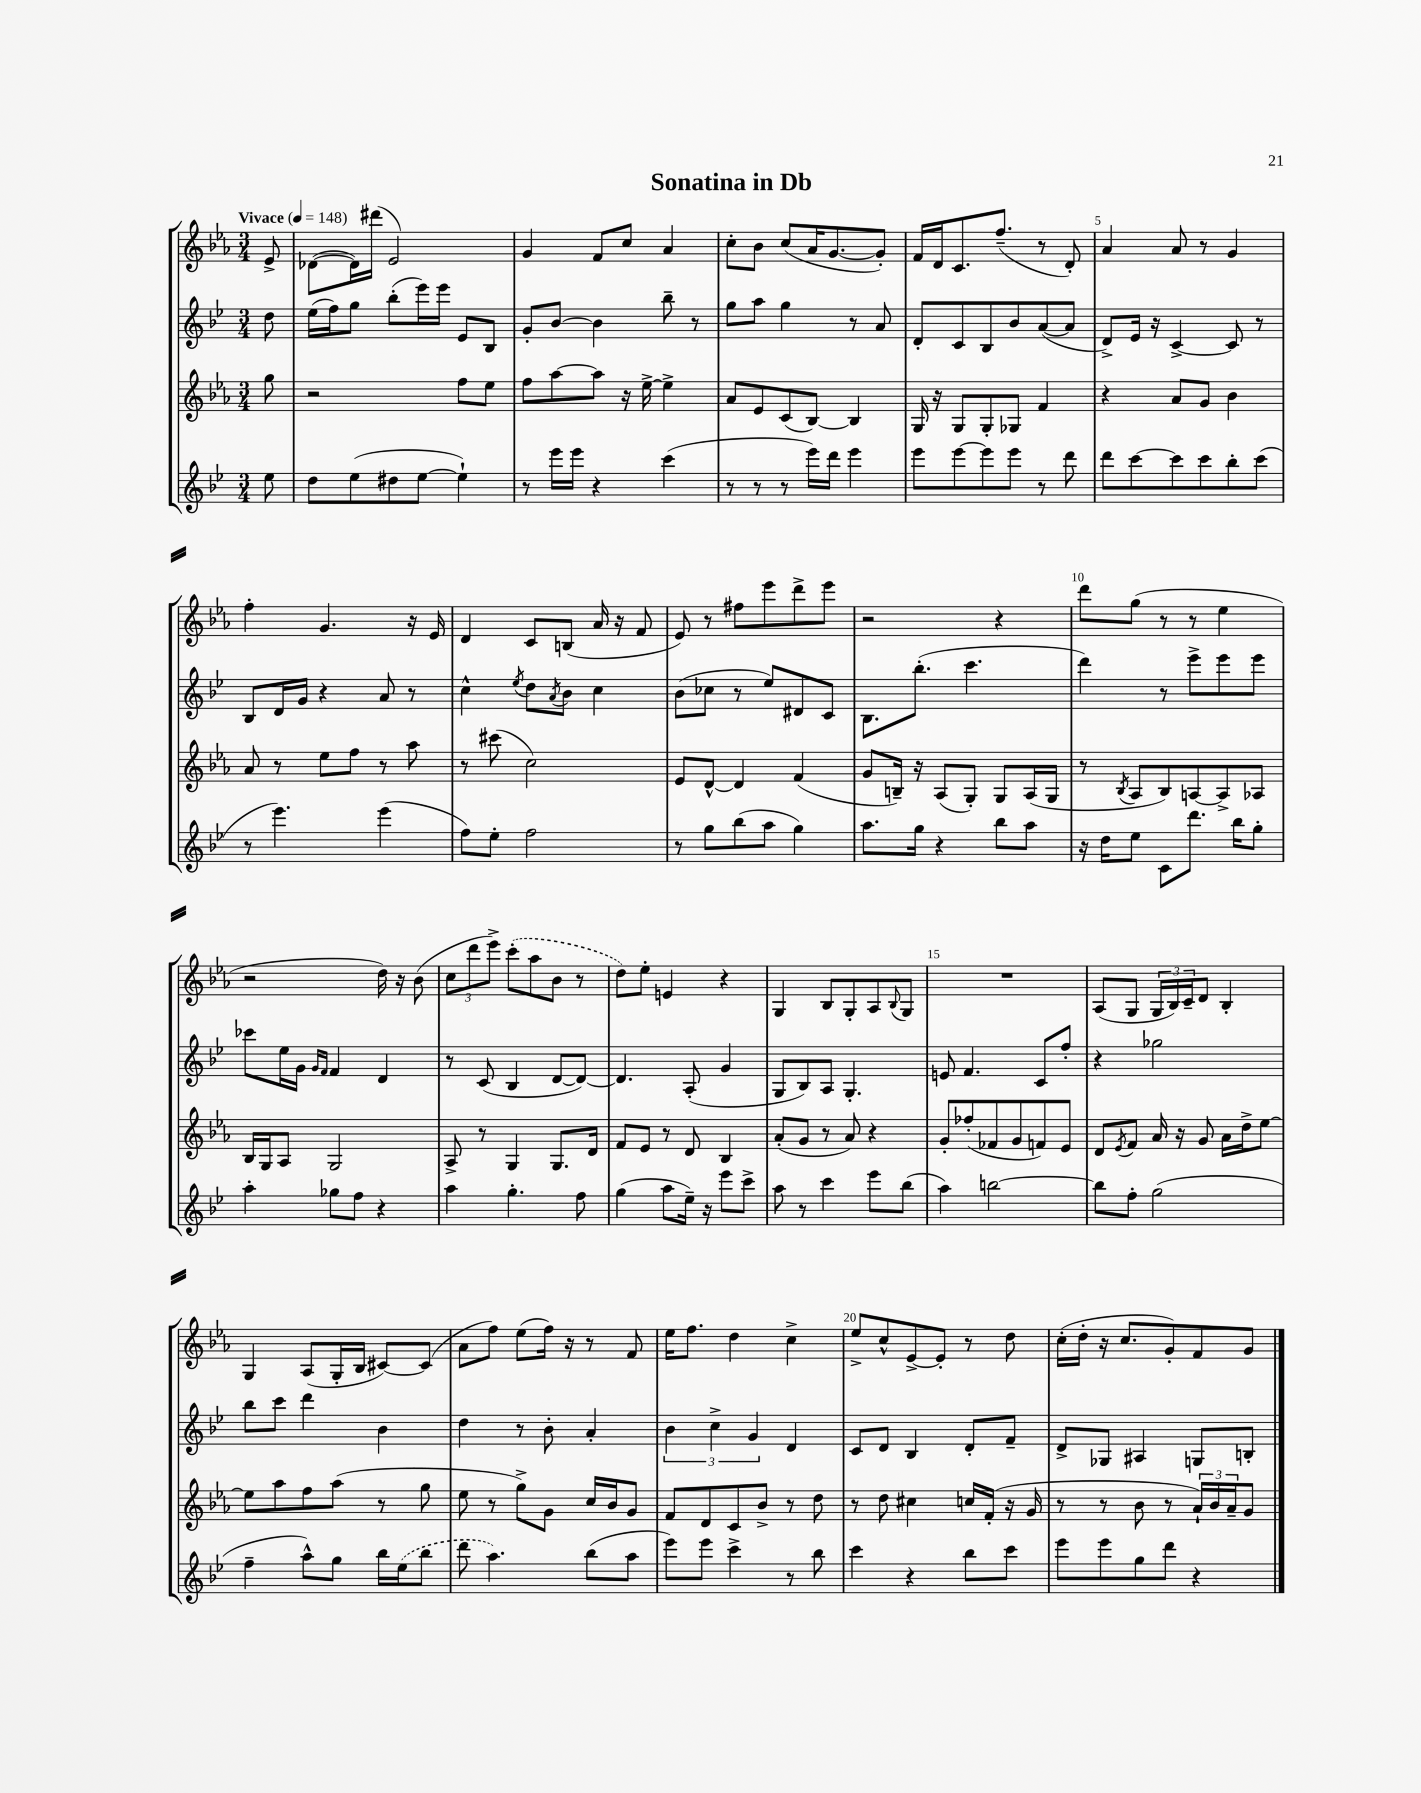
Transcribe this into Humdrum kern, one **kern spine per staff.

**kern	**kern	**kern	**kern
*staff4	*staff3	*staff2	*staff1
*clefG2	*clefG2	*clefG2	*clefG2
*k[b-e-]	*k[b-e-a-]	*k[b-e-]	*k[b-e-a-]
*M3/4	*M3/4	*M3/4	*M3/4
*MM148	*MM148	*MM148	*MM148
8ee-	8gg	8dd	8e-^
=	=	=	=
8dd	2r	(16ee-	([8d-
.	.	16ff)	.
(8ee-	.	8gg	16d-])
.	.	.	(16ddd#
8dd#	.	(8bb-'	2e-)
[8ee-	.	16eee-)	.
.	.	16eee-	.
4ee-`])	8ff	8e-	.
.	8ee-	8B-	.
=	=	=	=
8r	8ff	8g'	4g
16eee-	[8aa-	[8b-	.
16eee-	.	.	.
4r	8aa-]	4b-]	8f
.	16r	.	8cc
.	[16ee-^	.	.
(4ccc	4ee-^]	8bb-~	4a-
.	.	8r	.
=	=	=	=
8r	8a-	8gg	8cc'
8r	8e-	8aa	8b-
8r	(8c	4gg	(8cc
16eee-)	[8B-)	.	16a-
16ddd	.	.	[8.g
4eee-	4B-]	8r	.
.	.	8a	8g'])
=	=	=	=
8eee-	16G	8d'	16f
.	16r	.	16d
[8eee-	8G	8c	8.c
8eee-]	8G'	8B-	.
.	.	.	(8.ff~
8eee-	8G-	8b-	.
8r	4f	([8a	8r
8ddd	.	8a]	8d')
=	=	=	=
8ddd	4r	8d^)	4a-
[8ccc	.	16e-	.
.	.	16r	.
8ccc]	8a-	[4c^	8a-
8ccc	8g	.	8r
8bb-'	4b-	8c]	4g
(8ccc	.	8r	.
=	=	=	=
8r	8a-	8B-	4ff'
4.eee-)	8r	16d	.
.	.	16g	.
.	8ee-	4r	4.g
.	8ff	.	.
(4eee-	8r	8a	.
.	8aa-	8r	16r
.	.	.	16e-
=	=	=	=
8ff)	8r	4cc^^	4d
8ee-'	(8ccc#	.	.
.	.	8qee-	.
2ff	2cc)	8dd	8c
.	.	8qa	.
.	.	8b-	(8B
.	.	4cc	16a-
.	.	.	16r
.	.	.	8f
=	=	=	=
8r	8e-	(8b-	8e-)
8gg	[8d^^	8cc-	8r
(8bb-	4d]	8r	8ff#
8aa	.	8ee-)	8eee-
4gg)	(4f	8d#	8ddd^
.	.	8c	8eee-
=	=	=	=
8.aa	8g	8.B-	2r
.	16B~)	.	.
16gg	16r	(8.bb-'	.
4r	(8A-	.	.
.	8G')	4.ccc	.
8bb-	8G	.	4r
8aa	(16A-	.	.
.	16G	.	.
=	=	=	=
16r	8r	4ddd)	8ddd
16dd	.	.	.
.	8qB-	.	.
8ee-	8A-	.	(8gg
8c	8B-)	8r	8r
8.ddd	[8A	8eee-^	8r
.	8A^]	8eee-	4ee-
16bb-	.	.	.
8gg'	8A-	8eee-	.
=	=	=	=
4aa'	16B-	8ccc-	2r
.	16G	.	.
.	8A-	16ee-	.
.	.	16g	.
.	.	16qqg	.
.	.	16qqf	.
8gg-	2G	4f	.
8ff	.	.	.
4r	.	4d	16dd)
.	.	.	16r
.	.	.	(8b-
=	=	=	=
4aa	8A-^	8r	12cc
.	.	.	12ddd
.	8r	(8c	.
.	.	.	12eee-^)
4.gg'	4G	4B-	(8ccc'
.	.	.	8aa-
.	8.G	[8d	8b-
8ff	.	8d_)	8r
.	16d	.	.
=	=	=	=
(4gg	8f	4.d]	8dd)
.	8e-	.	8ee-'
8aa	8r	.	4e
16ee-~)	8d	(8A'	.
16r	.	.	.
8eee-	4B-	4g	4r
8ccc^	.	.	.
=	=	=	=
8aa	(8a-'	8G	4G
8r	8g	8B-)	.
4ccc	8r	8A	8B-
.	8a-)	4.G'	8G'
8eee-	4r	.	8A-
.	.	.	8qqB-
(8bb-	.	.	8G
=	=	=	=
4aa)	8g'	8e	2.r
.	(8ff-'	4.f	.
[2bb	8f-	.	.
.	8g	.	.
.	8f)	8c	.
.	8e-	8ff'	.
=	=	=	=
8bb]	8d	4r	(8A-
.	8qe-	.	.
8ff'	8f	.	8G
(2gg	16a-	2gg-	24G
.	.	.	24B-)
.	16r	.	.
.	.	.	24c~
.	8g	.	8d
.	16a-	.	4B-'
.	16dd^	.	.
.	[8ee-	.	.
=	=	=	=
4ff~	8ee-]	8bb-	4G
.	8aa-	8ccc	.
8aa^^)	8ff	4ddd	(8A-
8gg	(8aa-	.	16G'
.	.	.	16B-
16bb-	8r	4b-	[8c#)
(16ee-	.	.	.
8bb-	8gg	.	(8c#]
=	=	=	=
8ddd	8ee-	4dd	8a-
4.aa)	8r	.	8ff)
.	8gg^)	8r	(8ee-
.	8g	8b-'	16ff)
.	.	.	16r
(8bb-	16cc	4a'	8r
.	16b-	.	.
8aa	8g	.	8f
=	=	=	=
8eee-)	8f	6b-	16ee-
.	.	.	8.ff
8eee-	8d	.	.
.	.	6cc^	.
4ccc^	8c	.	4dd
.	.	6g	.
.	8b-^	.	.
8r	8r	4d	4cc^
8bb-	8dd	.	.
=	=	=	=
4ccc	8r	8c	8ee-^
.	8dd	8d	8cc^^
4r	4cc#	4B-	[8e-^
.	.	.	8e-']
8bb-	16cc	8d'	8r
.	(16f'	.	.
8ccc	16r	8f~	8dd
.	16g	.	.
=	=	=	=
8eee-	8r	8d^	(16cc'
.	.	.	16dd'
8eee-	8r	8G-	16r
.	.	.	8.cc
8gg	8b-	4A#	.
8ddd	8r	.	8g')
4r	24a-`)	8G	8f
.	24b-	.	.
.	24a-~	.	.
.	8g	8B'	8g
==	==	==	==
*-	*-	*-	*-
